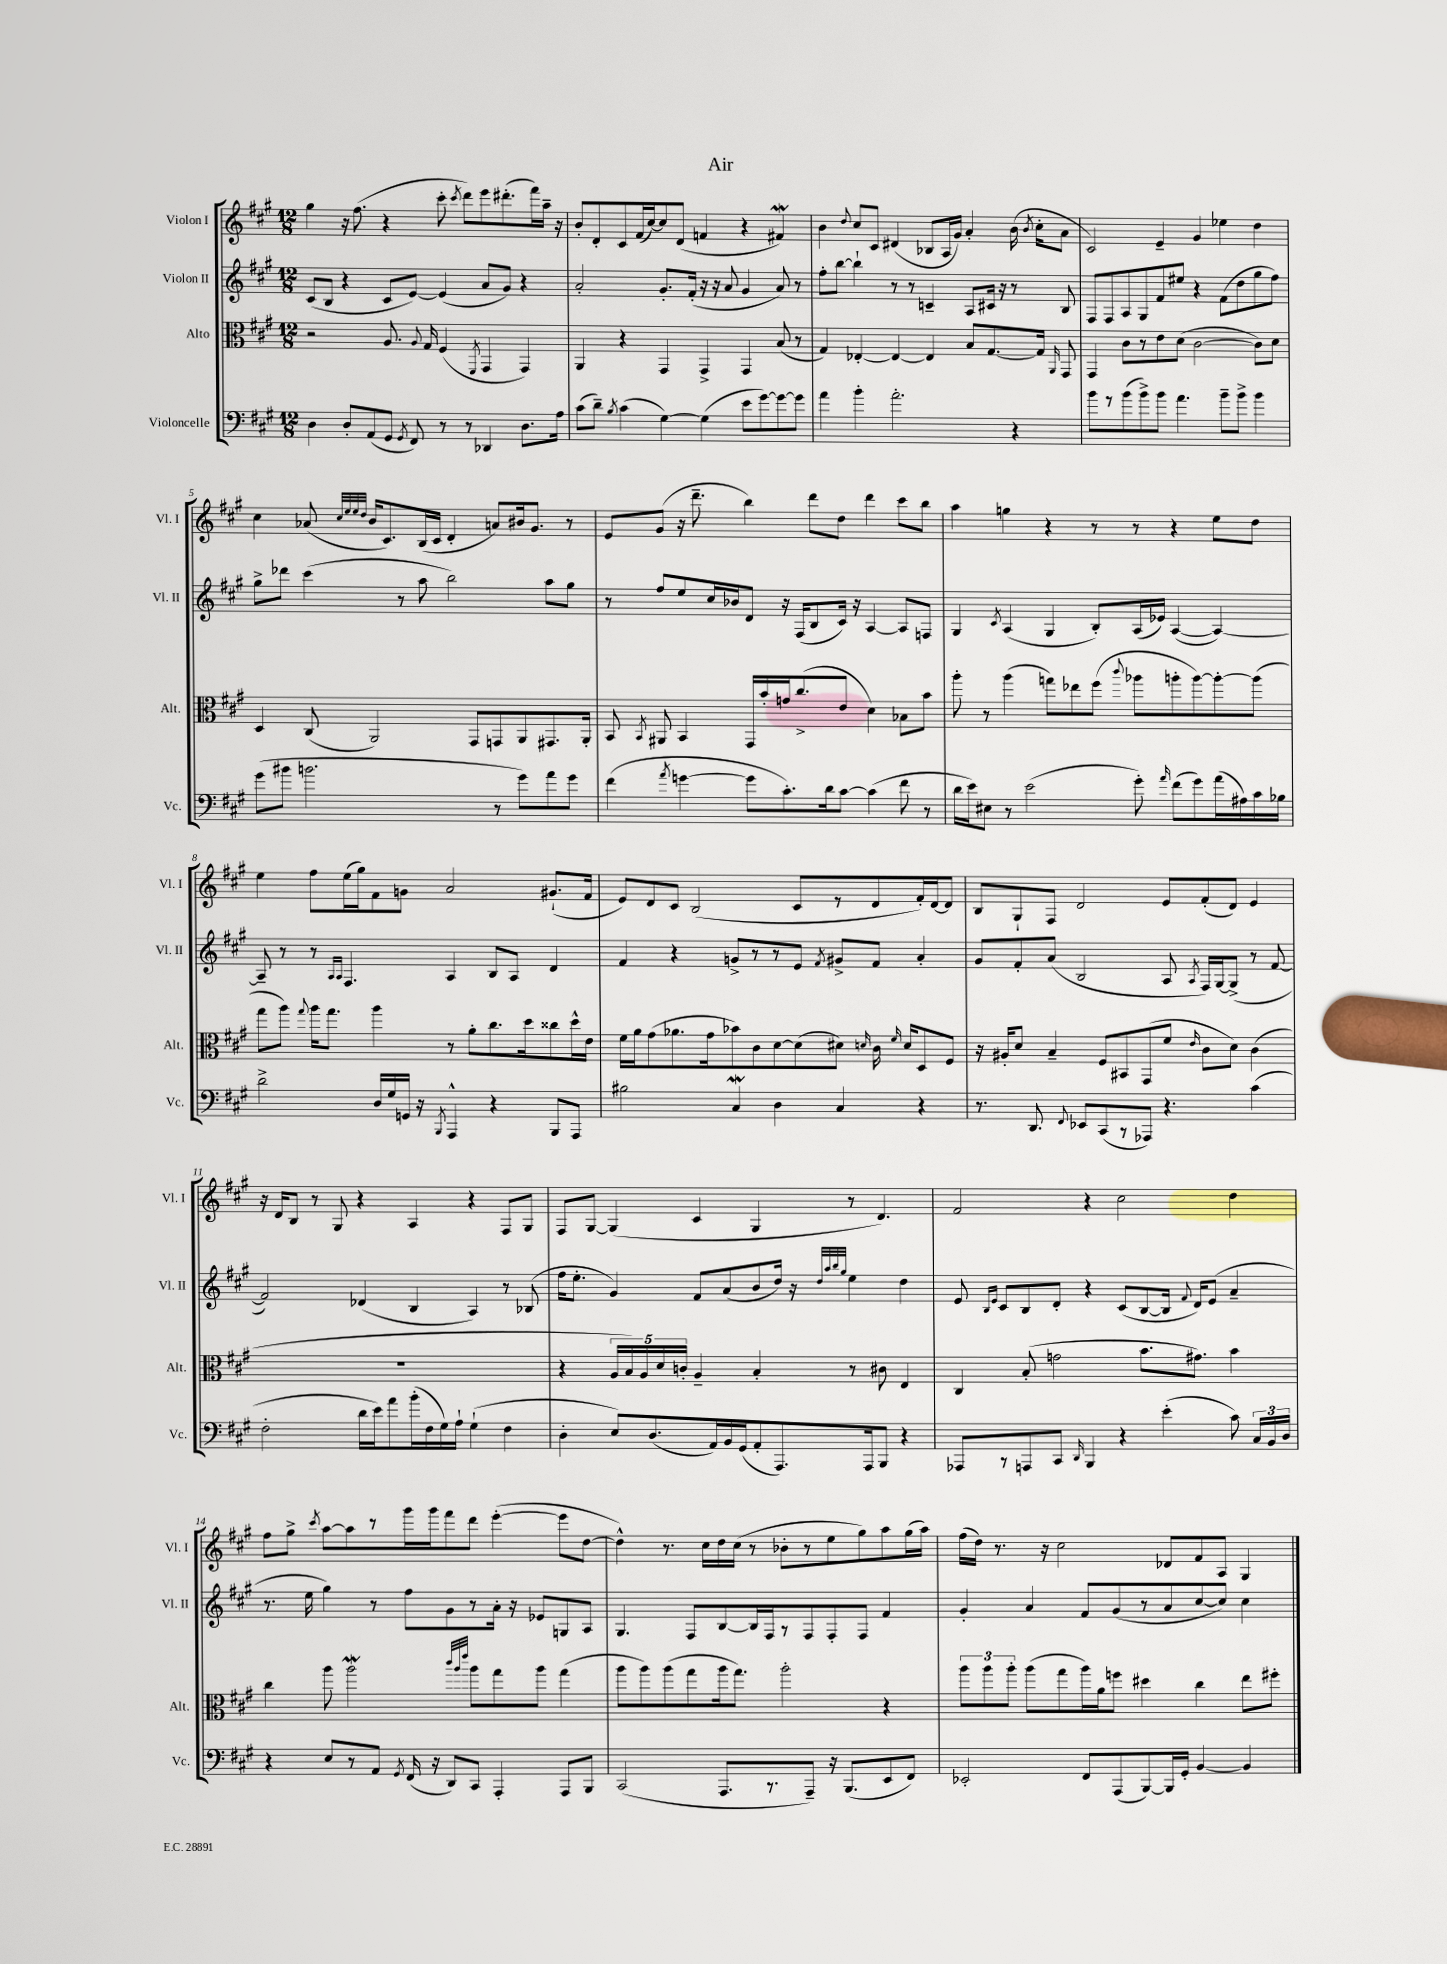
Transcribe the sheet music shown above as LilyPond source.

\header { title = "Air" }
<<
\new StaffGroup <<
\new Staff = "s0" \with { instrumentName = "Violon I" shortInstrumentName = "Vl. I" } {
    \clef treble \key a \major \numericTimeSignature \time 12/8
    \autoBeamOff gis''4 r16 fis''8.( r4 cis'''8-. \acciaccatura { cis'''8 } d'''8[) e'''8 dis'''8.-.( fis'''16) a''16]-- r16 |
    b'8[-. d'8-. cis'8 fis'16( cis''16~) cis''8 d'8]( f'4 r4 fis'4\mordent) |
    b'4 \appoggiatura { d''8 } cis''8[ cis'8] dis'4( bes8[ a16 gis'16]) a'4-. b'16( \acciaccatura { b'8 } cis''16[-. a'8] |
    cis'2) e'4-- gis'4 ees''4 d''4 |
    cis''4 aes'8( \grace { cis''32[ e''32 e''32 d''32] } b'16[ cis'8.) b16( cis'16] d'4-. a'8[) bis'16 gis'8.] r8 |
    e'8[ gis'8]( r16 d'''8.-- b''4) d'''8[ d''8] d'''4 cis'''8[ b''8] |
    a''4 g''4 r4 r8 r8 r4 e''8[ d''8] |
    e''4 fis''8[ e''16( gis''16) fis'8 g'8] a'2 gis'8.[-!( fis'16] |
    e'8[) d'8 cis'8] b2( cis'8[ r8 d'8 fis'16-.) d'16~ d'8] |
    b8[ gis8-! fis8] d'2 e'8[ fis'8-.( d'8]) e'4 |
    r16 d'16[ b8] r8 gis8 r4 a4 r4 fis8[ gis8] |
    fis8[ gis8]~ gis4( cis'4 gis4 r8 d'4.) |
    fis'2 r4 cis''2 d''4 |
    fis''8[ gis''8]-> \acciaccatura { cis'''8 } a''8[~ a''8 r8 gis'''16 gis'''16 fis'''8 d'''8] e'''4~-.( e'''8[ d''8]~ |
    d''4-^) r8. cis''16[ d''16 cis''16]( r8 bes'8[-. r8 e''8 gis''8) a''8 gis''16( a''16]) |
    fis''16[( d''16]) r8. r16 cis''2 des'8[ fis'8 a8] gis4 \bar "|." |
}
\new Staff = "s1" \with { instrumentName = "Violon II" shortInstrumentName = "Vl. II" } {
    \clef treble \key a \major \numericTimeSignature \time 12/8
    \autoBeamOff cis'8[( b8] r4 cis'8[ e'8]~) e'4( a'8[ gis'8]) r4 |
    a'2-. gis'8.[-. fis'16]-.( r16 r16 a'8 gis'4 a'8) r8 |
    fis''8[-. b''8]~ b''4-! r8 r8 c'4-- a8[ cis'16] r16 r8 b8 |
    fis8[ fis8 a8 gis8 fis'8 eis''8] r4 fis'8[( d''8 gis''8 fis''8]) |
    gis''8[-> des'''8] cis'''4( r8 a''8 b''2) a''8[ gis''8] |
    r8 fis''8[ e''8 cis''16 bes'16 d'8] r16 fis16[( b8 cis'16]) r16 a4~ a8[ f8] |
    gis4 \acciaccatura { cis'8 } a4( gis4 b8[-.) a16( ees'16]) a4~( a4~) |
    a8-- r8 r8 \grace { a16[ a16] } fis4. a4 b8[ a8] d'4 |
    fis'4 r4 g'8[-> r8 r8 e'8] \acciaccatura { fis'8 } gis'8[-> fis'8] a'4-. |
    gis'8[ fis'8-. a'8]( b2 a8 \acciaccatura { a8 } fis16[) gis16~ gis8]->( r8 fis'8~ |
    fis'2) des'4( b4 a4) r8 bes8( |
    fis''16[ e''8.]-. gis'4) fis'8[ a'8( b'8 d''16]) r16 \grace { d''32[ a''32 b''32 gis''32] } e''4 d''4 |
    e'8 \grace { b16[ e'16] } cis'8[ b8 d'8]-. r4 cis'8[( b8~ b16] \appoggiatura { fis'8 } d'16[) e'8]( a'4-- |
    r8. e''16 gis''4) r8 fis''8[ gis'8 r8 a'16]-. r16 ees'8[ g8 a8] |
    gis4. fis8[ b8~ b16 fis16 r8 fis8 fis8-. fis8] fis'4 |
    gis'4-. a'4 fis'8[ gis'8( r8 a'8 cis''8~ cis''8]) cis''4 \bar "|." |
}
\new Staff = "s2" \with { instrumentName = "Alto" shortInstrumentName = "Alt." } {
    \clef alto \key a \major \numericTimeSignature \time 12/8
    \autoBeamOff r2 a8. \appoggiatura { a8 } gis16 fis4( \acciaccatura { fis,8 } gis,4 gis,4) |
    a,4 r4 gis,4 gis,4-> gis,4 b8( r8 |
    gis4) ees4~-. ees4~ ees4 b8[ gis8.~ gis16] \grace { a,16 } gis,8 |
    gis,4 cis'8[ r8 e'8 d'8]( cis'2~ cis'8[) d'8] |
    d4 cis8( a,2) gis,8[ g,8 a,8 gis,8. a,16]-. |
    b,8 \acciaccatura { b,8 } ais,8 b,4 gis,16[ b'16-. g'16 cis''8.->( e'8] d'4) bes8[ b'8] |
    a''8-. r8 a''4( g''8[) ees''8 fis''8]( \appoggiatura { cis'''8 } aes''8[ a''8-. a''8~) a''8~-. a''8]( |
    gis''8[ a''8]) \appoggiatura { gis''8 } a''16[ gis''8.] a''4 r8 a'8[-. cis''8. d''16 cisis''8 d''16-^ e'16] |
    fis'16[ a'16 gis'8( aes'8. gis'16 bes'8) cis'8 d'8~ d'8( dis'8]) \grace { d'16 } cis'16 \grace { fis'16 } d'16[ d8 fis8] |
    r16 ais16[-. d'8] b4-- fis8[ bis,8 gis,8( fis'8] \grace { e'16 } cis'8[ d'8]) cis'4( |
    R1. |
    r4 \tuplet 5/4 { a16[ b16) a16 d'16 c'16]-. } a4-- b4-. r8 cis'8 e4 |
    cis4 b8-.( g'2 b'8.[ gis'8.]) b'4 |
    cis''4 a''8 a''2\mordent \grace { cis'''32[ a''32 e'''32] } a''8[ gis''8 a''8] gis''4( |
    a''8[ a''8) a''8( gis''8 a''16 gis''8.]) a''2-. r4 |
    \tuplet 3/2 { a''8[ a''8 a''8]-. } a''8[( gis''8 a''16) a'16 f''8] dis''4 cis''4 e''8[ fis''8]-. \bar "|." |
}
\new Staff = "s3" \with { instrumentName = "Violoncelle" shortInstrumentName = "Vc." } {
    \clef bass \key a \major \numericTimeSignature \time 12/8
    \autoBeamOff d4 d8[-. a,8( gis,8] \acciaccatura { gis,8 } fis,8) r8 r8 des,4 d8.[ a16] |
    cis'8[( d'8]--) \acciaccatura { b8 } cis'4( gis4~) gis4( e'8[ gis'8~) gis'8~ gis'8] |
    a'4 b'4-. a'2.-. r4 |
    b'8[ r8 b'8( b'8->) b'8] a'4. b'8[-- b'8]-> b'4 |
    gis'8[( bis'8] b'2. r8 gis'8[) a'8 gis'8] |
    fis'4( \acciaccatura { a'8 } g'4~ g'8[ cis'8.-.) d'16 cis'8]~ cis'4( fis'8 r8 |
    d'16[ e'16) eis8] r8 e'2( gis'8-.) \grace { a'16 } fis'8[( gis'8) a'16( ais16) cis'16 bes16] |
    d'2-> d16[ gis16 g,16] r16 \acciaccatura { b,,8 } a,,4-^ r4 b,,8[ a,,8] |
    bis2 cis4\mordent d4 cis4 r4 |
    r8. d,8. \appoggiatura { fis,8 } ees,8[ cis,8( r8 aes,,8]) r4. cis'4( |
    fis2-. d'16[ e'16) a'8 b'16-.( fis16 gis16) a16]-! gis4-!( fis4 |
    d4-. e8[) d8.( a,16) b,16 gis,16( a,8-. a,,8.) a,,16 b,,8] r4 |
    aes,,8[ r8 a,,8 cis,8] \grace { d,16 } b,,4 r4 e'4-.( cis'8) \tuplet 3/2 { cis16[ b,16 d16] } |
    r4 e8[ r8 a,8] \acciaccatura { gis,8 } fis,16( r16 d,8[) cis,8] a,,4-. a,,8[ b,,8] |
    cis,2( a,,8.[ r8. a,,8]--) r16 b,,8.[( e,8 fis,8]) |
    ees,2-. fis,8[ a,,8( b,,8~) b,,16 gis,16]-. b,4~ b,4 \bar "|." |
}
>>
>>
